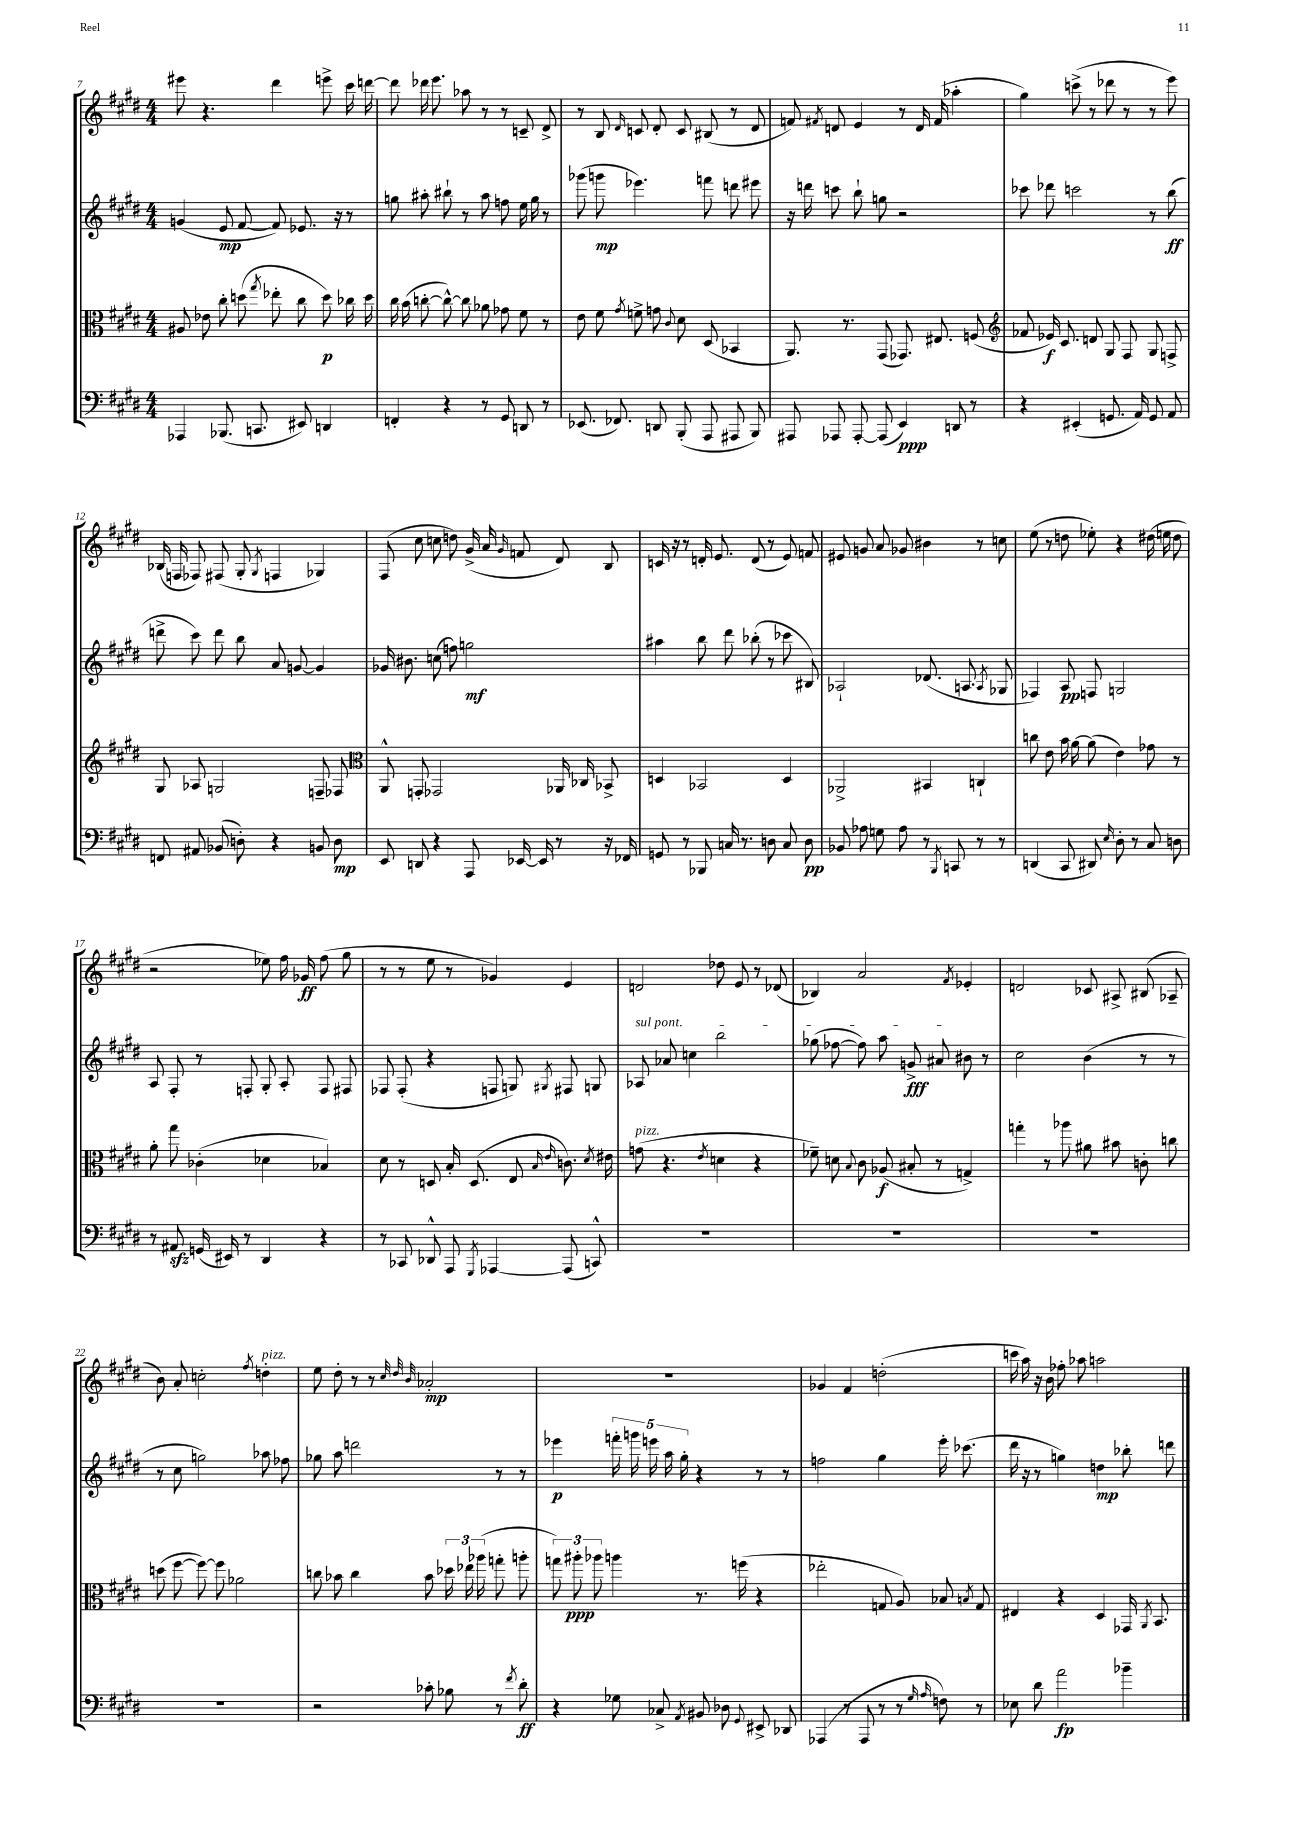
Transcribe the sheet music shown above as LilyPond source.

<<
\new StaffGroup <<
\new Staff = "s0" {
    \clef treble \key e \major \numericTimeSignature \time 4/4
    \autoBeamOff eis'''8 r4. dis'''4 e'''8-> cis'''16 d'''16~ |
    d'''8 des'''16 e'''8. aes''8 r8 r8 c'8-- dis'8-> |
    r8 b8 \grace { dis'16 } c'8 dis'8-. c'8 bis8( r8 dis'8 |
    f'8) \acciaccatura { fis'8 } d'8 e'4 r8 d'16 fis'16( aes''4-. |
    gis''4) c'''8->( r8 des'''8 r8 r8 e'''8) |
    bes16( f16 fes8) fis8( gis8-. \acciaccatura { gis8 } f4 ges4) |
    fis8( cis''8 c''8 d''8) gis'16->( a'16 \grace { gis'16 } f'8 dis'8) b8 |
    c'16 r16 r8 d'16-. e'8. d'8( r8 e'8) f'8 |
    eis'8 g'8 a'8 ges'8 bis'4 r8 c''8 |
    e''8( r8 d''8 ees''8-.) r4 dis''16( e''16 dis''8 |
    r2 ees''8) fis''16 ges'16\ff fis''8( gis''8 |
    r8 r8 e''8 r8 ges'4) e'4 |
    d'2 des''8 e'8 r8 des'8( |
    bes4) a'2 \acciaccatura { fis'8 } ees'4-. |
    d'2 ces'8 ais8-> bis8( aes8-- |
    b'8) a'8-. c''2-. \acciaccatura { fis''8 } d''4-.^\markup { \italic "pizz." } |
    e''8 dis''8-. r8 r8 \grace { cis''32 dis''32 b'32 } aes'2-.\mp |
    R1 |
    ges'4 fis'4 d''2-.( |
    c'''16 a''16) r16 b'16 fes''8-. aes''8 a''2 \bar "|." |
}
\new Staff = "s1" {
    \clef treble \key e \major \numericTimeSignature \time 4/4
    \autoBeamOff g'4( e'8\mp fis'8~ fis'8) ees'8. r16 r8 |
    g''8 ais''8-. bis''8-! r8 ais''8 f''8 e''16 g''16 r8 |
    ges'''8( g'''8\mp ees'''4.) f'''8 d'''8 eis'''8 |
    r16 d'''16 c'''8 b''8-! g''8 r2 |
    ces'''8 des'''8 c'''2 r8 b''8\ff( |
    d'''8-> cis'''8) d'''8 b''8 a'8 g'8~ g'4 |
    ges'16 bis'8. c''8( f''8) g''2\mf |
    ais''4 b''8 dis'''8 bes''8-.( r8 ces'''8 bis8) |
    aes2-! des'8.( a8. \acciaccatura { a8 } ges8 |
    fes4) a8\pp f8 g2 |
    a8 fis8-. r8 f8-. gis8-. a8-. f8 fis8 |
    fes8 fes8-.( r4 f8 g8) \acciaccatura { gis8 } fis8 g8 |
    \once \override TextSpanner.bound-details.left.text = \markup { \italic "sul pont." } aes8\startTextSpan aes'8 c''4 b''2 |
    ges''8( fes''8~ fes''8) a''8 g'8->\fff ais'8 bis'8\stopTextSpan r8 |
    cis''2 b'4( r8 r8 |
    r8 cis''8 g''2) aes''8 fes''8 |
    ges''8 a''8 d'''2 r8 r8 |
    ees'''4\p \tuplet 5/4 { f'''16-. g'''16 e'''16 a''16 gis''16-. } r4 r8 r8 |
    f''2 gis''4 e'''16-. ces'''8.( |
    dis'''16 r16 r8 g''4) d''4\mp bes''8-. d'''8 \bar "|." |
}
\new Staff = "s2" {
    \clef alto \key e \major \numericTimeSignature \time 4/4
    \autoBeamOff ais8 ees'8 cis''8-. d''8( \acciaccatura { gis''8 } ees''8-. cis''8 d''8\p) ces''16 d''16 |
    cis''16 b'16( c''8~-. c''8~-^) c''8 aes'8 ges'8 fis'8 r8 |
    e'8 fis'8 \acciaccatura { gis'8 } f'8-> g'8 \appoggiatura { cis'8 } dis'8 dis8( bes,4 |
    a,8.) r8. gis,8( ges,8.) eis8. f8( |
    \clef treble fes'8 ees'16\f) cis'8. d'8 gis8 fis8 gis8 f8-> |
    gis8 aes8 g2 f8-- fes8 |
    \clef alto a,8-^ g,8-. ges,2 aes,16 ces16 bes,8-> |
    d4 bes,2 d4 |
    aes,2-> bis,4 c4-! |
    c''8 e'8 b'16 a'16~ a'8( e'4) ges'8 r8 |
    a'8-. gis''8 ces'4-.( des'4 bes4) |
    dis'8 r8 d8 b16-. d8.( e8 \grace { b16 e'16 } c'8.) \acciaccatura { dis'8 } eis'16 |
    g'8^\markup { \italic "pizz." }( r4. \acciaccatura { e'8 } d'4 r4 |
    fes'8--) d'8 \appoggiatura { b8 } cis'8 aes8\f( bis8-. r8 g4->) |
    g''4-. r8 aes''8 ais'8 bis'8 c'8-. c''8 |
    d''8( fis''8~ fis''8~) fis''8 aes'2 |
    c''8 bes'8 c''4 bes'8 \tuplet 3/2 { des''16 ees''16 aes''16( } g''8-. a''8-. |
    \tuplet 3/2 { g''8) ais''8-.\ppp aes''8 } a''4 r8. f''16( r4 |
    ees''2-. g8 a8) bes8 \acciaccatura { b8 } g8 |
    eis4 r4 dis4 ges,16 \acciaccatura { a,8 } b,8. \bar "|." |
}
\new Staff = "s3" {
    \clef bass \key e \major \numericTimeSignature \time 4/4
    \autoBeamOff aes,,4 bes,,8.( c,8. eis,8) d,4 |
    f,4-. r4 r8 gis,8 d,8 r8 |
    ees,8.( fes,8.) d,8 b,,8-.( a,,8 ais,,8 b,,8) |
    ais,,8 aes,,8 aes,,8~-. aes,,8( e,4\ppp) d,8 r8 |
    r4 eis,4-.( g,8. a,16) g,8 a,8 |
    f,8 ais,8 bes,8( d8-.) r4 b,8 d8\mp |
    e,8 d,8 r4 a,,8 ees,16~ ees,16 r8 r16 fes,16 |
    g,8 r8 bes,,8 c16 r8. d8 c8 d8\pp |
    bes,8 aes8 g8 aes8 r8 \acciaccatura { b,,8 } c,8 r8 r8 |
    d,4( cis,8 dis,8) \grace { e16 } dis8-. r8 cis8 d8 |
    r8 ais,8\sfz g,16( eis,16) r8 dis,4 r4 |
    r8 ces,8 des,8-^ a,,8 \acciaccatura { gis,,8 } aes,,4~ aes,,8( c,8-^) |
    R1 |
    R1 |
    R1 |
    R1 |
    r2 ces'8-. bes8 r8 \acciaccatura { fis'8 } dis'8-.\ff |
    r4 ges8 ces8-> \acciaccatura { a,8 } bis,8 des8 \appoggiatura { gis,8 } eis,8-> des,8 |
    aes,,4( r8 aes,,8 r8 r8 \grace { gis16 a16 } f8) r8 |
    ees8 dis'8 a'2\fp bes'4-- \bar "|." |
}
>>
>>
\layout { \context { \Score currentBarNumber = #7 } }
